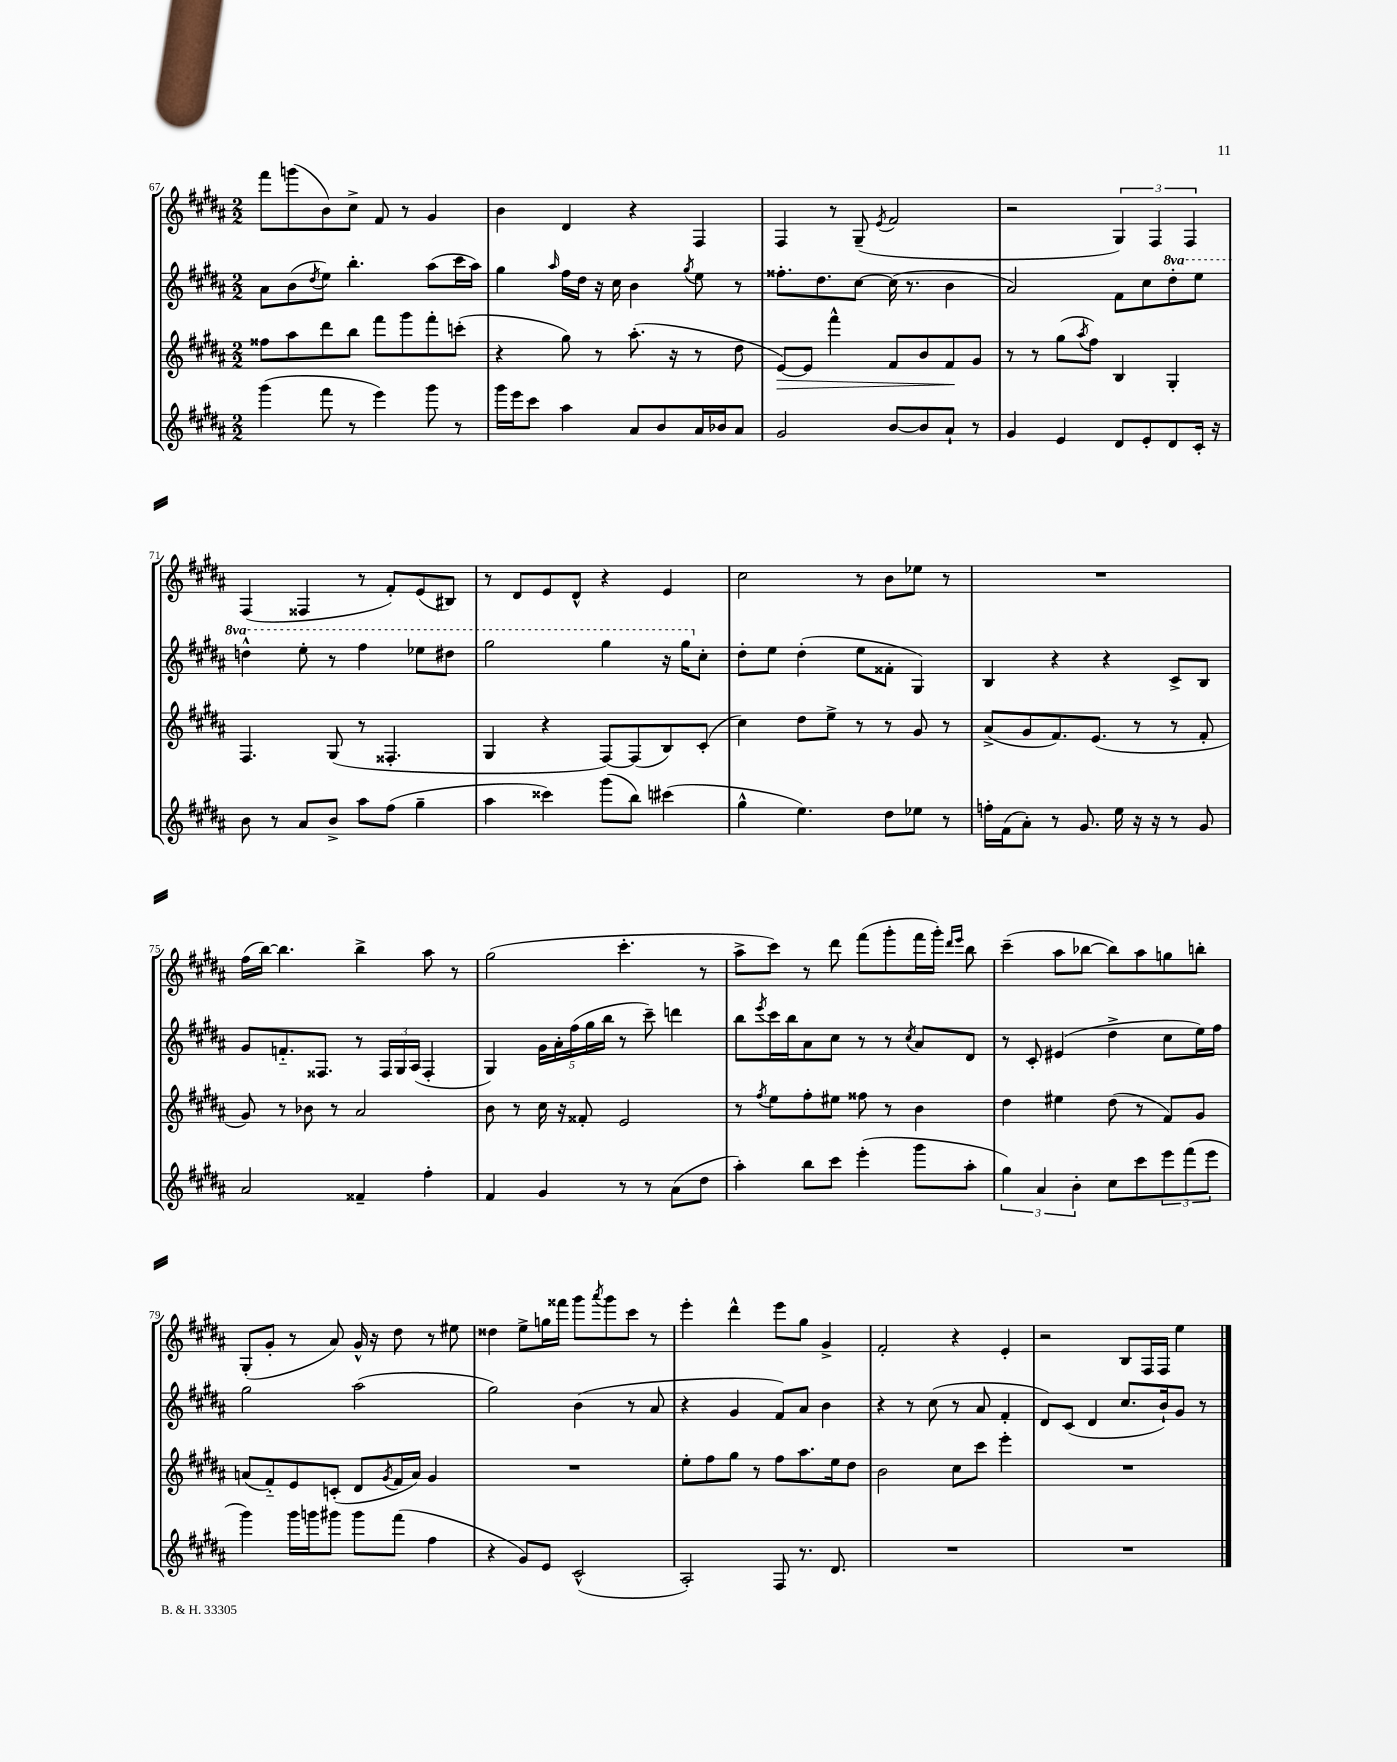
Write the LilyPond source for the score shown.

<<
\new StaffGroup <<
\new Staff = "s0" {
    \clef treble \key b \major \numericTimeSignature \time 2/2
    fis'''8 g'''8( b'8) cis''8-> fis'8 r8 gis'4 |
    b'4 dis'4 r4 fis4 |
    fis4 r8 gis8--( \acciaccatura { e'8 } fis'2 |
    r2 \tuplet 3/2 { gis4) fis4 fis4 } |
    fis4( fisis4 r8 fis'8-.) e'8( bis8) |
    r8 dis'8 e'8 dis'8-^ r4 e'4 |
    cis''2 r8 b'8 ees''8 r8 |
    R1 |
    fis''16( b''16~) b''4. b''4-> ais''8 r8 |
    gis''2( cis'''4.-. r8 |
    ais''8-> cis'''8) r8 dis'''8 fis'''8( gis'''8-. fis'''16 gis'''16-.) \grace { dis'''16 e'''16 } b''8 |
    cis'''4--( ais''8 bes''8~ bes''8) ais''8 g''8 b''8-. |
    gis8-.( gis'8-. r8 ais'8) gis'16-^ r16 dis''8 r8 eis''8 |
    disis''4 e''8-> g''16 fisis'''16 gis'''8 \acciaccatura { ais'''8 } gis'''8 cis'''8 r8 |
    e'''4-. dis'''4-^ e'''8 gis''8 gis'4-> |
    fis'2-. r4 e'4-. |
    r2 b8 fis16 fis16 e''4 \bar "|." |
}
\new Staff = "s1" {
    \clef treble \key b \major \numericTimeSignature \time 2/2 \set Staff.ottavationMarkups = #ottavation-simple-ordinals
    ais'8 b'8( \acciaccatura { dis''8 } e''8) b''4.-. ais''8( cis'''16 ais''16) |
    gis''4 \grace { ais''16 } fis''16 dis''16 r16 cis''16 b'4 \acciaccatura { gis''8 } e''8 r8 |
    fisis''8.-. dis''8. cis''8~ cis''16( r8. b'4 |
    ais'2) fis'8 cis''8 \ottava #1 dis'''8-. e'''8 |
    d'''4-^ e'''8-. r8 fis'''4 ees'''8 dis'''8 |
    gis'''2 gis'''4 r16 gis'''16 \ottava #0 cis''8-. |
    dis''8-. e''8 dis''4-.( e''8 fisis'8-. gis4) |
    b4 r4 r4 cis'8-> b8 |
    gis'8 f'8.-_ fisis8. r8 \tuplet 3/2 { fisis16 gis16 ais16( } fisis4-. |
    gis4) \tuplet 5/4 { gis'16 ais'16-. fis''16( gis''16 b''16 } r8 cis'''8--) d'''4 |
    b''8 \acciaccatura { e'''8 } cis'''16 b''16 ais'8 cis''8 r8 r8 \acciaccatura { cis''8 } ais'8 dis'8 |
    r8 cis'8-. eis'4( dis''4-> cis''8 e''16) fis''16 |
    gis''2 ais''2( |
    gis''2) b'4( r8 ais'8 |
    r4 gis'4 fis'8) ais'8 b'4 |
    r4 r8 cis''8( r8 ais'8 fis'4-. |
    dis'8) cis'8( dis'4 cis''8. b'16-!) gis'8 r8 \bar "|." |
}
\new Staff = "s2" {
    \clef treble \key b \major \numericTimeSignature \time 2/2
    fisis''8 ais''8 dis'''8 b''8 fis'''8 gis'''8 fis'''8-. c'''8-.( |
    r4 gis''8) r8 ais''8.-.( r16 r8 dis''8 |
    e'8~\>) e'8 fis'''4-^ fis'8 b'8 fis'8\! gis'8 |
    r8 r8 gis''8( \acciaccatura { ais''8 } fis''8) b4 gis4-. |
    fis4. gis8( r8 fisis4.-. |
    gis4 r4 fis8~) fis8( b8) cis'8-.( |
    cis''4) dis''8 e''8-> r8 r8 gis'8 r8 |
    ais'8->( gis'8 fis'8.) e'8.( r8 r8 fis'8-. |
    gis'8) r8 bes'8 r8 ais'2 |
    b'8 r8 cis''16 r16 fisis'8-. e'2 |
    r8 \acciaccatura { fis''8 } e''8 fis''8-. eis''8 fisis''8 r8 b'4 |
    dis''4 eis''4 dis''8( r8 fis'8) gis'8 |
    a'8( fis'8-_) e'8 c'8-.( dis'8 \acciaccatura { gis'8 } fis'16 a'16) gis'4 |
    R1 |
    e''8-. fis''8 gis''8 r8 fis''8 ais''8. e''16 dis''8 |
    b'2 cis''8 cis'''8 e'''4-. |
    R1 \bar "|." |
}
\new Staff = "s3" {
    \clef treble \key b \major \numericTimeSignature \time 2/2
    gis'''4( fis'''8 r8 e'''4) gis'''8 r8 |
    gis'''16 e'''16 cis'''8 ais''4 ais'8 b'8 ais'16 bes'16 ais'8 |
    gis'2 b'8~ b'8 ais'8-! r8 |
    gis'4 e'4 dis'8 e'8-. dis'8 cis'16-. r16 |
    b'8 r8 ais'8 b'8-> ais''8 fis''8( gis''4-- |
    ais''4 cisis'''4) gis'''8( b''8) cis'''4( |
    gis''4-^ e''4.) dis''8 ees''8 r8 |
    f''16-. fis'16( ais'8-.) r8 gis'8. e''16 r16 r16 r8 gis'8 |
    ais'2 fisis'4-- fis''4-. |
    fis'4 gis'4 r8 r8 ais'8( dis''8 |
    ais''4-.) b''8 cis'''8 e'''4-.( gis'''8 ais''8-. |
    \tuplet 3/2 { gis''4) ais'4 b'4-. } cis''8 cis'''8 \tuplet 3/2 { e'''8 fis'''8( e'''8 } |
    gis'''4) gis'''16 g'''16 gis'''8 gis'''8 fis'''8( fis''4 |
    r4 gis'8) e'8 cis'2-^( |
    ais2-.) fis8 r8. dis'8. |
    R1 |
    R1 \bar "|." |
}
>>
>>
\layout { \context { \Score currentBarNumber = #67 } }
